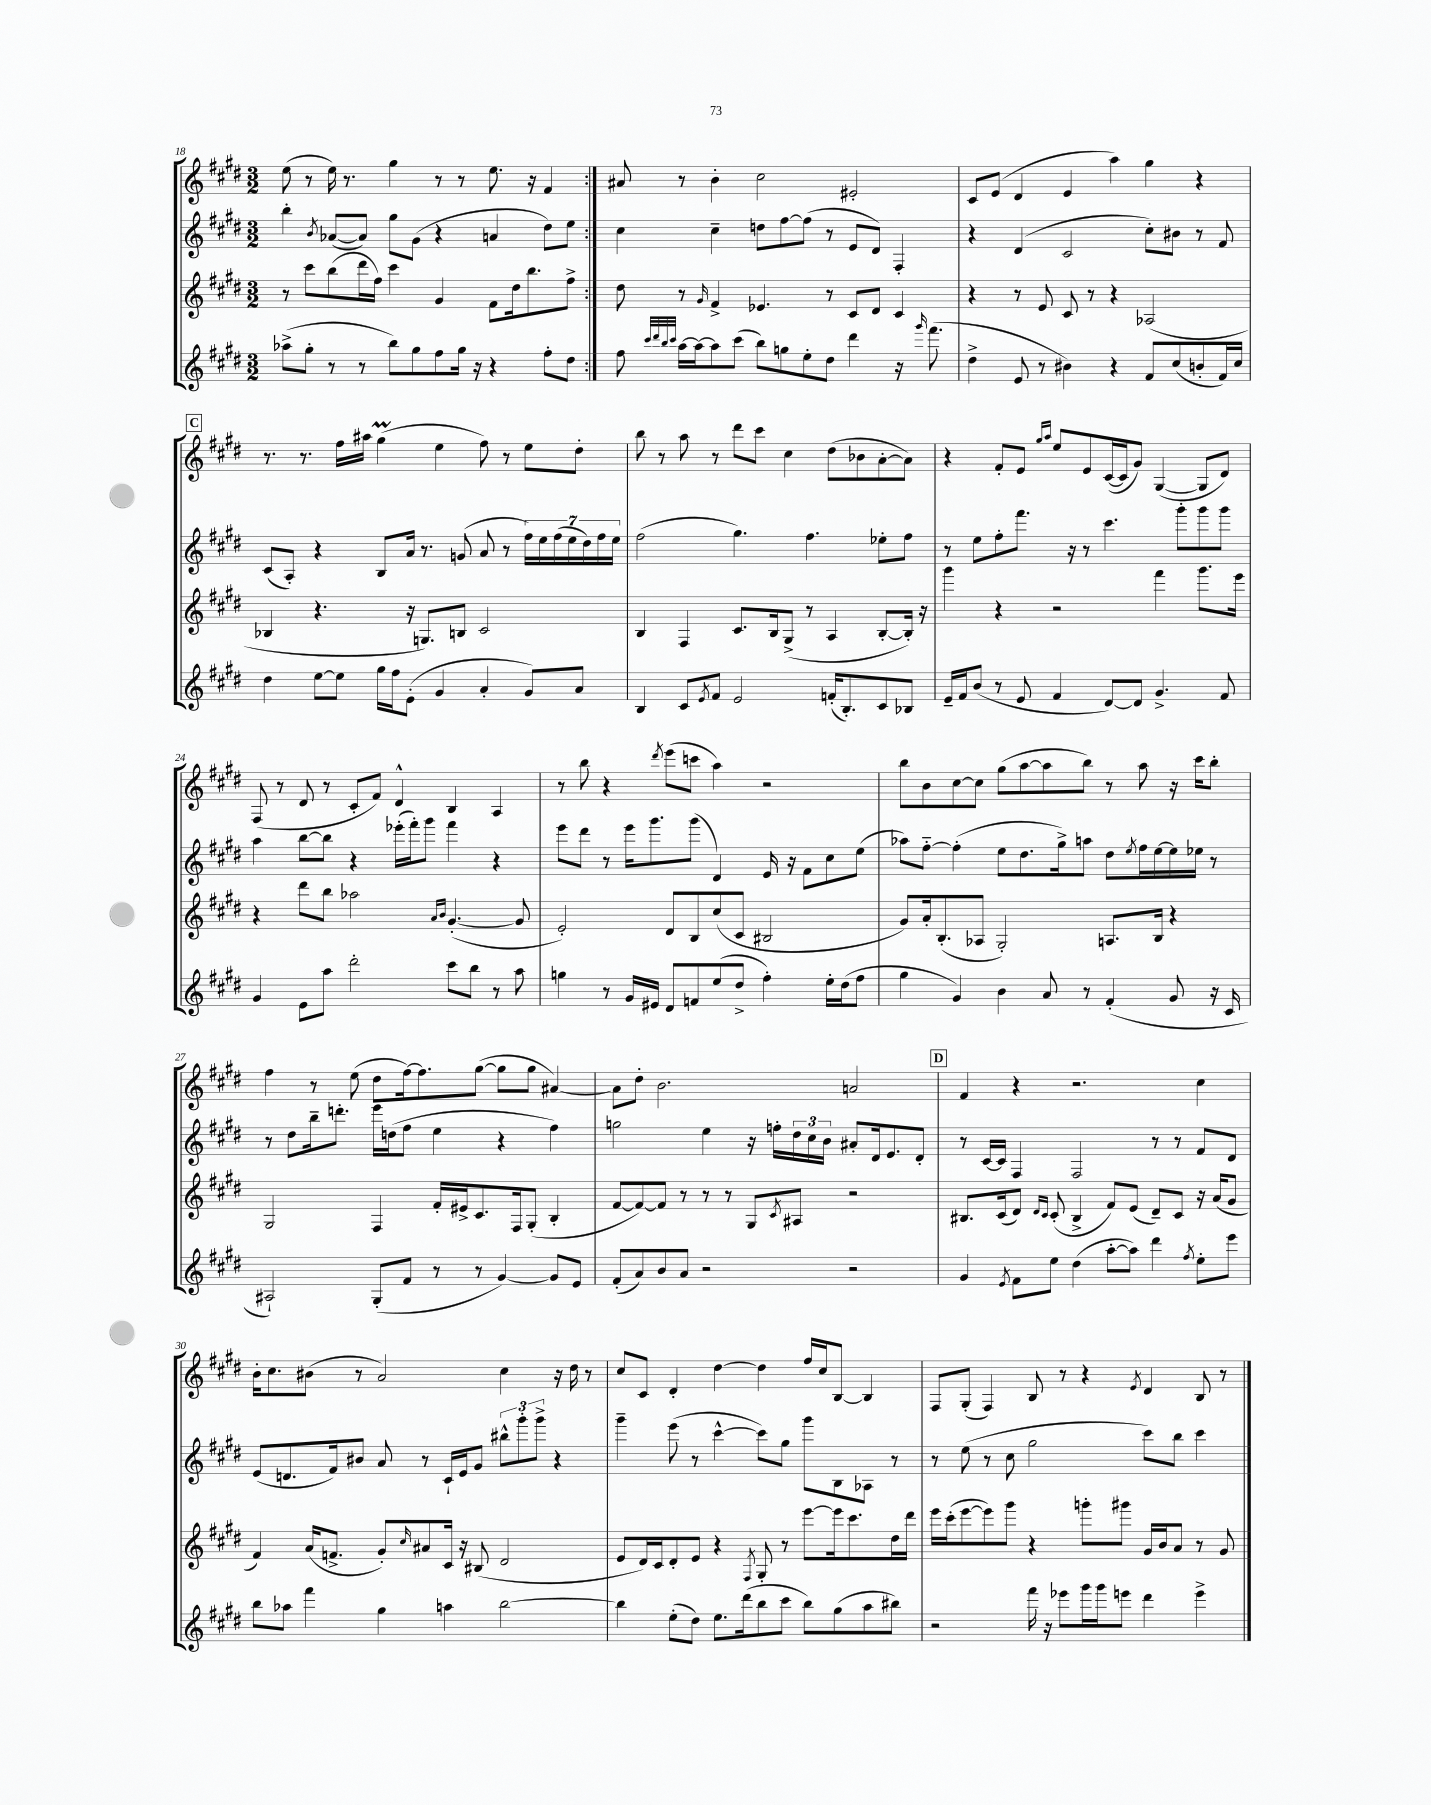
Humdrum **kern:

**kern	**kern	**kern	**kern
*part4	*part3	*part2	*part1
*staff4	*staff3	*staff2	*staff1
*clefG2	*clefG2	*clefG2	*clefG2
*k[f#c#g#d#]	*k[f#c#g#d#]	*k[f#c#g#d#]	*k[f#c#g#d#]
*M3/2	*M3/2	*M3/2	*M3/2
=18	=18	=18	=18
(8aa-X^\L	8r	4bb'\	(8ee\
8gg#'\J	8ccc#\L	.	8r
.	.	8qb/	.
8r	(8bb\	([8a-X/L	16ee\)
.	.	.	8.r
8r	16ddd#\L	8a-/J])	.
.	16ff#\JJ)	.	.
8bb\L)	4ccc#\	8gg#\L	4gg#\
8gg#\	.	(8g#\J	.
8ff#\	4g#/	4r	8r
16gg#\Jk	.	.	8r
16r	.	.	.
4r	8f#\L	4an/	8.ee\
.	16dd#\k	.	.
.	8.bb\	.	16r
8ff#'\L	.	8dd#\L)	4f#/
8dd#\J	8ff#^\J	8ee\J	.
=19:|!	=19:|!	=19:|!	=19:|!
8ff#\	8dd#\	4cc#\	8a#X/
32qqccc#/LLL	.	.	.
32qqddd#/	.	.	.
32qqbb/	.	.	.
32qqccc#/JJJ	.	.	.
[16aa\LL	8r	.	8r
16aa\J_	.	.	.
.	16qqg#/	.	.
8aa\]	4f#^/	4cc#~\	4b'\
(8ccc#\J	.	.	.
8bb\L)	4.e-X/	8ddn\L	2cc#\
8ggn\	.	[8ff#\	.
8ee'\	.	(8ff#\J]	.
8dd#\J	8r	8r	.
4ddd#\	8c#/L	8e/L	2e#X'/
.	8d#/J	8d#/J)	.
16r	4c#/	4F#'/	.
16qqggg#/	.	.	.
(8.fff#\	.	.	.
=20	=20	=20	=20
4dd#^\	4r	4r	8c#/L
.	.	.	(8e/J
8e/	8r	(4d#/	4d#/
8r	8e/	.	.
4b#X\)	8c#/	2c#/	4e/
.	8r	.	.
4r	4r	.	4aa\)
8f#/L	(2A-X/	8cc#'\L)	4gg#\
(8cc#/	.	8b#X\J	.
8bn'/	.	8r	4r
16f#/L)	.	8f#/	.
16cc#/JJ	.	.	.
!!LO:LB:g=z
!!LO:REH:place=s1:t=C
=21	=21	=21	=21
4dd#\	4B-X/	(8c#/L	8.r
.	.	8A'/J)	.
.	.	.	8.r
[8ee\L	4.r	4r	.
8ee\J]	.	.	16ff#\LL
.	.	.	16aa#X\JJ
16gg#\LL	.	8B/L	(4gg#m\
16ff#\J	.	.	.
(8e'\J	16r	16a/Jk	.
.	8.Gn/L)	8.r	.
4g#/	.	.	4ee\
.	8Bn/J	(8gn/	.
4a'/	2c#/	8a/	8ff#\)
.	.	8r	8r
8g#/L)	.	28ff#\LL)	8ee\L
.	.	28ee\	.
.	.	(28ff#\	.
.	.	28ee\	.
8a/J	.	.	8dd#'\J
.	.	28dd#\)	.
.	.	28ff#\	.
.	.	28ee\JJ	.
=22	=22	=22	=22
4B/	4B/	(2ff#\	8bb\
.	.	.	8r
8c#/L	4F#/	.	8aa\
8qe/	.	.	.
8f#/J	.	.	8r
2e/	8.c#/L	4.gg#\)	8ddd#\L
.	.	.	8ccc#\J
.	16B/k	.	.
.	(8G#^/J	.	4cc#\
.	8r	4.ff#\	.
(16fn'/KL	4A/	.	(8dd#\L
8.B'/)	.	.	.
.	.	.	8b-X\
8c#/	[8B'/L	8ee-X'\L	[8a'\
8B-X/J	16B'/Jk])	8ff#\J	8a\J])
.	16r	.	.
=23	=23	=23	=23
16e~/LL	4ggg#\	8r	4r
16f#/J	.	.	.
(8b/J	.	8ee\L	.
8r	4r	8ff#'\	8f#'/L
8e/	.	8.fff#\J	8e/J
.	.	.	16qqgg#/LL
.	.	.	16qqaa/JJ
4f#/	2r	.	8ee/L
.	.	16r	.
.	.	8r	8e/
[8d#/L)	.	4.ccc#\	([16c#/L
.	.	.	16c#/J]
8d#/J]	.	.	8g#/J)
4.g#^/	4fff#\	.	([4G#/
.	.	8ggg#'\L	.
.	8.ggg#\L	8ggg#\	8G#/L]
8f#/	.	8ggg#\J	8d#/J)
.	16eee\Jk	.	.
!!LO:LB:g=z
=24	=24	=24	=24
4g#/	4r	4aa\	(8F#/
.	.	.	8r
8e\L	8ddd#\L	[8bb\L	8d#/
8aa\J	8bb\J	8bb\J]	8r
2ddd#'\	2aa-X\	4r	8c#'/L
.	.	.	8f#/J)
.	.	(16eee-X'\LL	4d#^^/
.	.	16fff#'\J)	.
.	.	8ggg#\J	.
.	16qqa/LL	.	.
.	16qqb/JJ	.	.
8ccc#\L	([4.g#'/	4fff#\	4B/
8bb\J	.	.	.
8r	.	4r	4A/
8aa\	8g#/]	.	.
=25	=25	=25	=25
4ggn\	2e'/)	8eee\L	8r
.	.	8ddd#\J	8bb\
8r	.	8r	4r
16g#/LL	.	16eee\KL	.
16e#X/JJ	.	8.ggg#\	.
.	.	.	8qddd#/
8d#/L	8d#/L	.	(8eee\L
8fn/	8B/	(8ggg#\J	8cccn\J
(8ee/	(8cc#/	4d#/)	4aa\)
8dd#^/J	8c#/J	.	.
4ff#'\)	2B#X/	16e/	2r
.	.	16r	.
.	.	8f#\L	.
16ee'\LL	.	8cc#\	.
(16dd#\J	.	.	.
8ff#\J	.	(8ee\J	.
=26	=26	=26	=26
4gg#\	8g#/L)	8aa-X\L)	8bb\L
.	16a'/k	[8ff#\J	8b\
.	(8.B'/	.	.
4g#/)	.	(4ff#'\]	[8cc#\
.	8A-X/J	.	8cc#\J]
4b\	2G#'/)	8ee\L	(8gg#\L
.	.	8.dd#\	[8aa\
8a/	.	.	8aa\]
.	.	16gg#^\k)	.
8r	.	8aan\J	8bb\J)
(4f#'/	8.An/L	8dd#\L	8r
.	.	8qee/	.
.	.	16ff#\L	8aa\
.	16B/Jk	[16ee\	.
8g#/	4r	16ee\]	16r
.	.	16ee-X\JJ	16ccc#\KL
16r	.	8r	8bb'\J
16c#/	.	.	.
!!LO:LB:g=z
=27	=27	=27	=27
2A#X`/)	2G#/	8r	4ff#\
.	.	8dd#\L	.
.	.	16bb~\k	8r
.	.	8.dddn'\J	.
.	.	.	(8ee\
(8G#'/L	4F#/	16eee\LL	8dd#\L
.	.	(16ddn\J	.
8f#/J	.	8ff#\J	[16ff#\k)
.	.	.	8.ff#\]
8r	16f#'/LL	4ee\	.
.	16e#X^/J	.	.
8r	8.c#/	.	([8gg#\J
[4g#/)	.	4r	8gg#\L]
.	16F#/k	.	.
.	(8G#'/J	.	8gg#\J
8g#/L]	4B'/	4ff#\)	[4a#X/)
8e/J	.	.	.
=28	=28	=28	=28
(8f#'/L	[8f#/L	2ggn\	8a#\L]
8a/)	8f#/_)	.	8dd#'\J
8b/	8f#/J]	.	2.b\
8a/J	8r	.	.
2r	8r	4ee\	.
.	8r	.	.
.	8G#/L	16r	.
.	.	16ffn'\LL	.
.	8qc#/	.	.
.	8A#X/J	24dd#\	.
.	.	24cc#\	.
.	.	24b\JJ	.
2r	2r	8a#X'/L	2an/
.	.	16d#/k	.
.	.	8.e/	.
.	.	8d#'/J	.
!!LO:REH:place=s1:t=D
=29	=29	=29	=29
4g#/	8.B#X/L	8r	4f#/
.	.	[16c#/LL	.
.	(16c#/k	16c#/JJ]	.
8qe/	.	.	.
8f#\L	8d#/J)	4F#/	4r
.	16qqd#/LL	.	.
.	16qqc#/JJ	.	.
8ee\J	(8c#'/	.	.
(4dd#\	4B#^/	2F#/	2.r
[8aa'\L	8f#/L)	.	.
8aa\J])	(8e/J	.	.
4ddd#\	8d#~/L)	8r	.
.	8c#/J	8r	.
8qff#/	.	.	.
8ee'\L	16r	8f#/L	4cc#\
.	(16a/KL	.	.
8eee\J	8g#/J	8d#/J	.
!!LO:LB:g=z
=30	=30	=30	=30
8bb\L	4f#/)	(8e/L	16b'\KL
.	.	.	8.cc#\
8aa-X\J	.	8.dn/	.
4fff#\	(16a/KL	.	(8b#X\J
.	8.fn^/J	16f#/k)	.
.	.	8b#X/J	8r
4gg#\	8g#'/L)	8a/	2a/)
.	16qqcc#/	.	.
.	8a#X/	8r	.
4aan\	16c#/Jk	16c#`/LL	.
.	16r	16e/J	.
.	(8B#X/	8g#/J	.
[2bb\	2d#/	12bb#X^^\L	4cc#\
.	.	12ggg#'\	.
.	.	12ggg#^\J	.
.	.	4r	16r
.	.	.	16dd#\
.	.	.	8r
=31	=31	=31	=31
4bb\]	8e/L	4ggg#~\	8cc#/L
.	16d#/L)	.	8c#/J
.	16c#/J	.	.
(8ee'\L	8d#'/	(8eee\	4d#'/
8dd#\J)	8e/J	8r	.
8.ee\L	4r	[4ccc#^^\	[4dd#\
(16ddd#\k	.	.	.
.	8qF#/	.	.
8bb\	8G#'/	8ccc#\L])	4dd#\]
8ccc#\J	8r	8gg#\J	.
8bb\L)	[8eee\L	8ggg#\L	16ff#/LL
.	.	.	16cc#/J
(8gg#\	16eee\k]	8B\	[8B/J
.	8.ccc#\	.	.
8aa\	.	8A-X\J	4B/]
8bb#X\J)	16dd#\L	8r	.
.	16ddd#\JJ	.	.
=32	=32	=32	=32
2r	16eee\LL	8r	8F#/L
.	(16ccc#'\J	.	.
.	[8eee\	(8ee\	(8G#'/J
.	8eee\])	8r	4F#/)
.	8ggg#\J	8cc#\	.
16fff#\	4r	2gg#\	8B/
16r	.	.	.
8eee-X\L	.	.	8r
16ggg#\L	8gggn'\L	.	4r
16ggg#\J	.	.	.
8eeen\J	8ggg#X\J	.	.
.	.	.	8qe/
4ddd#\	16g#/LL	8ccc#\L)	4d#/
.	16b/J	.	.
.	8a/J	8bb\J	.
4eee^\	8r	4ccc#\	8B/
.	8g#/	.	8r
==	==	==	==
*-	*-	*-	*-
